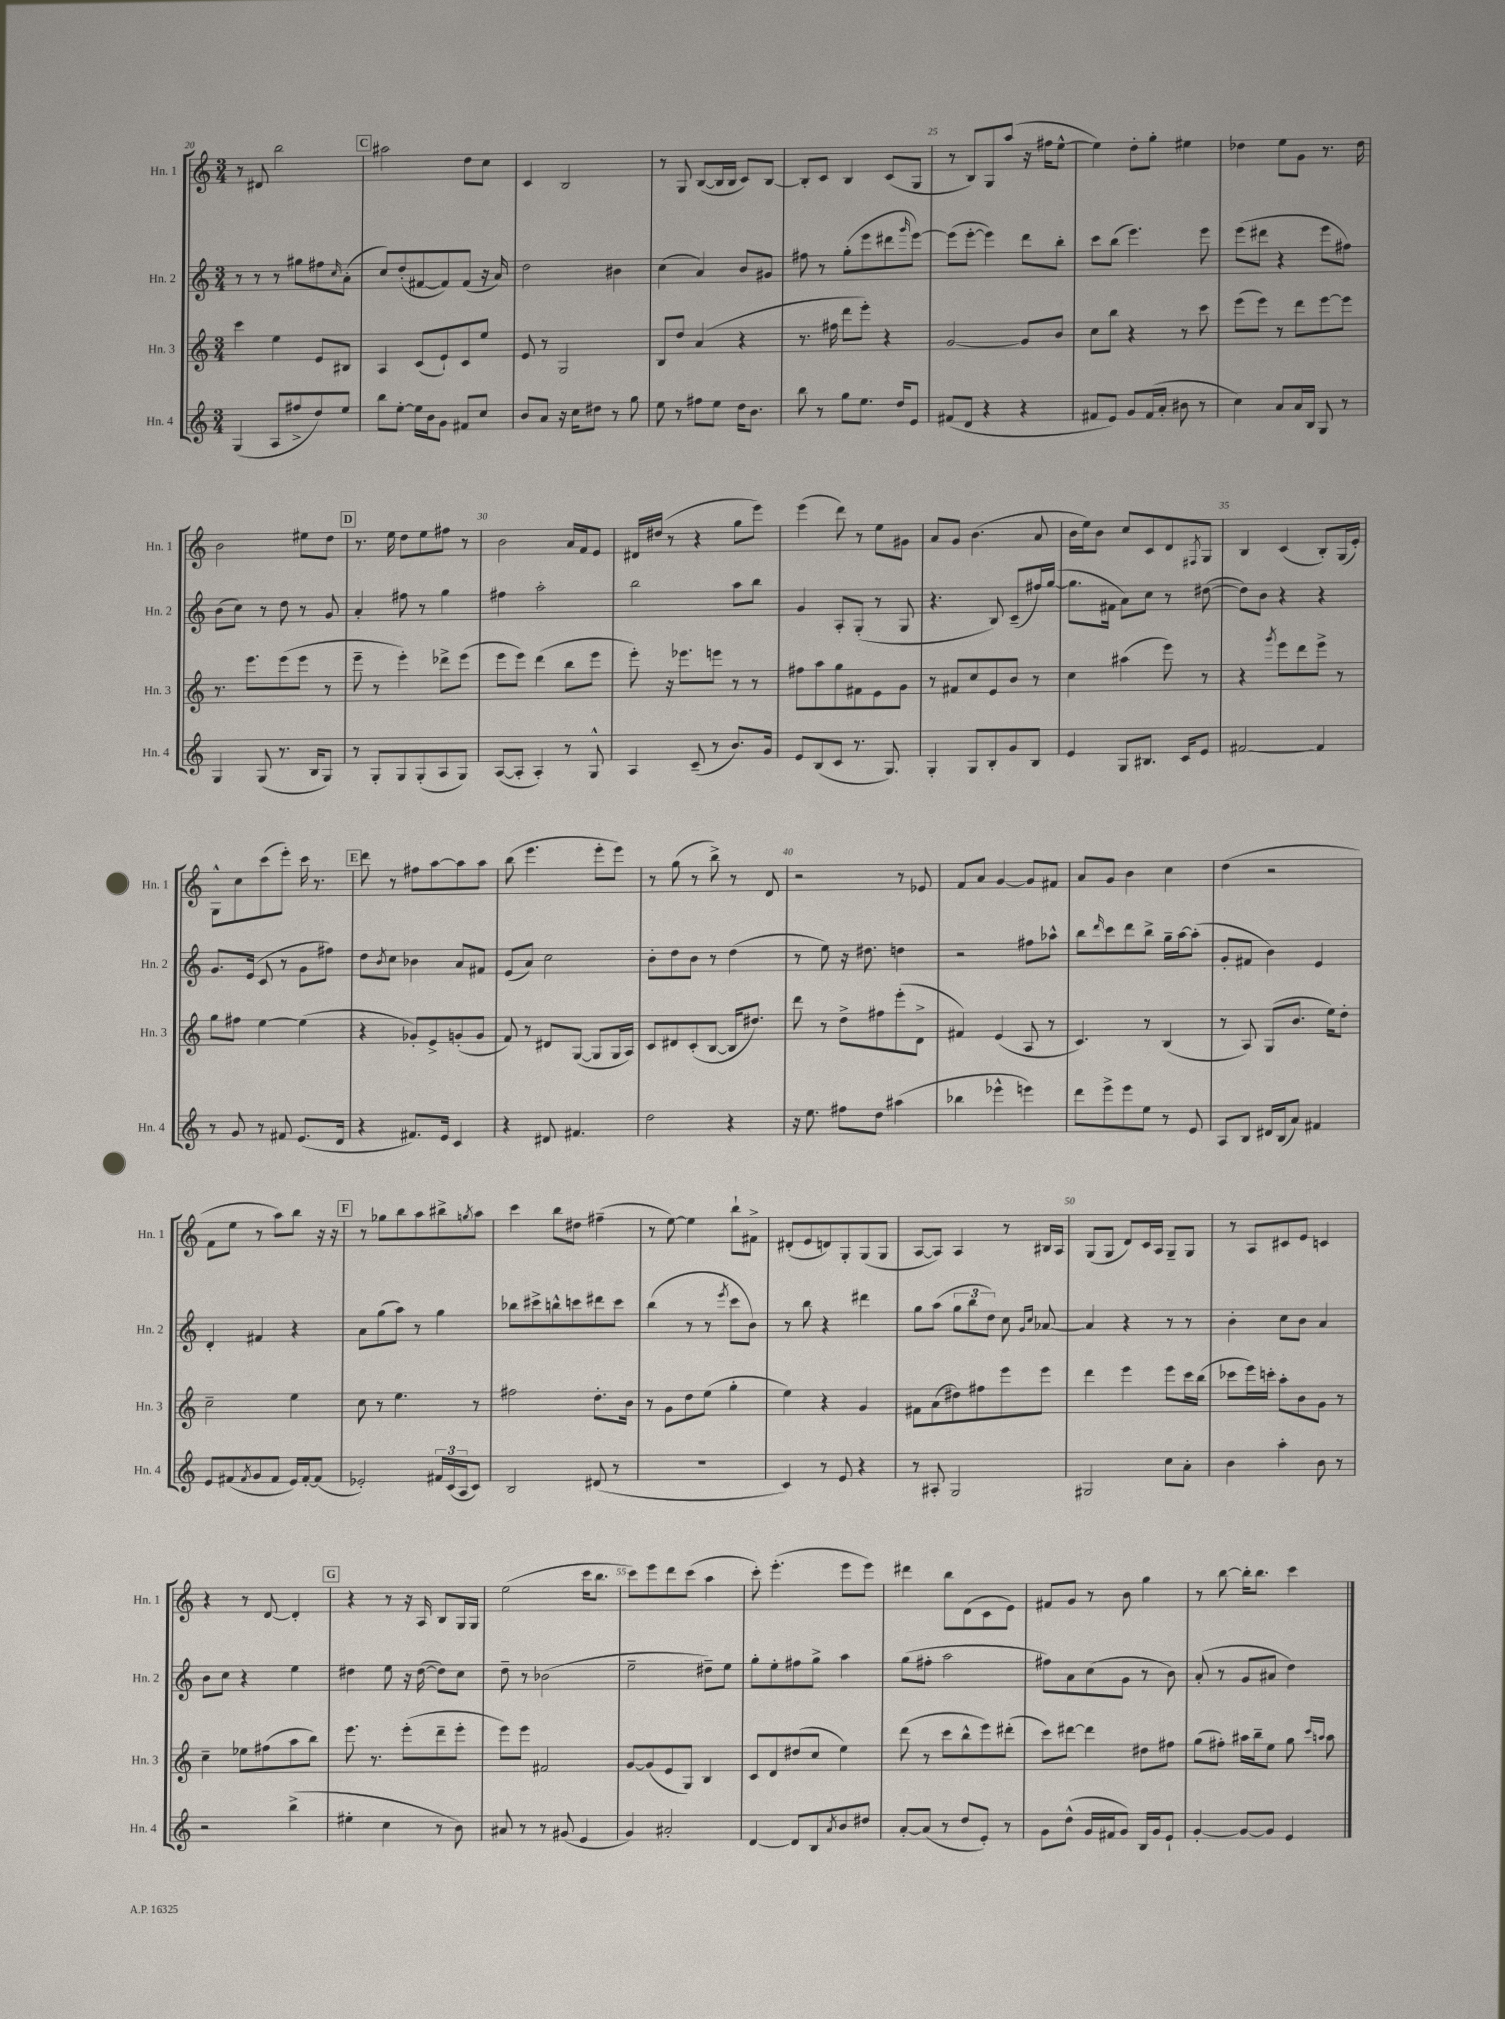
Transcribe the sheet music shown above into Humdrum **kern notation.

**kern	**kern	**kern	**kern
*staff4	*staff3	*staff2	*staff1
*clefG2	*clefG2	*clefG2	*clefG2
*k[]	*k[]	*k[]	*k[]
*M3/4	*M3/4	*M3/4	*M3/4
(4G	4ccc	8r	8r
.	.	8r	8d#
8A	4ee	8r	2bb
8ff#^	.	8gg#	.
8dd)	8e	8ff#	.
.	.	16qqcc	.
8ee	8B#	(8a'	.
=	=	=	=
8bb	4A	8cc)	2aa#
[8ee'	.	(8dd'	.
16ee]	(8c	[8f#	.
16b	.	.	.
8g	8e`)	8f#])	.
8f#	8c	(8f#	8dd
8cc	8ee	16r	8cc
.	.	16a)	.
=	=	=	=
8b	8e	2dd	4c
8a	8r	.	.
16r	2G	.	2B
16cc	.	.	.
8dd#	.	.	.
8r	.	4b#	.
8gg	.	.	.
=	=	=	=
8ee	8B	(4cc	8r
8r	8dd	.	8G
8ff#	(4a	4a)	([8B
8ee	.	.	16B]
.	.	.	16B
16dd	4r	8b	8c)
8.b	.	.	.
.	.	8g#	[8B
=	=	=	=
8bb	8.r	8ff#	8B']
8r	.	8r	8c
.	16ff#	.	.
8gg	8ddd	(8gg'	4B
8.ee	8eee')	8eee	.
.	4r	8ddd#	(8c
16dd	.	.	.
.	.	16qqggg	.
8e	.	[8eee)	8G
=	=	=	=
(8f#	[2g	(8eee]	8r
8d	.	[8eee'	8B)
4r	.	4eee])	8G
.	.	.	(8aa
4r	8g]	8ddd	16r
.	.	.	16ff#
.	8b	8bb'	[8ee^^
=	=	=	=
8f#	8cc	8ccc	4ee])
8e)	8bb	(8bb	.
8g	4r	4.eee)	8dd'
(16f#	.	.	8gg'
16a'	.	.	.
8b#	8r	.	4ee#
8r	8ccc	8eee	.
=	=	=	=
4cc)	(8eee	(8eee	4dd-
.	8eee)	8ddd#	.
8a	8r	4r	8ee
16a	8ddd	.	8g
16B	.	.	.
8G	[8eee	8eee	8.r
8r	8eee]	8ff#)	.
.	.	.	16dd-
=	=	=	=
4G	8.r	(8b	2b
.	.	8cc)	.
.	8.eee	.	.
(8G	.	8r	.
8.r	(8eee	8dd	.
.	8eee	8r	8ee#
16B	.	.	.
8G)	8r	8g	8dd
=	=	=	=
8r	8eee~	4a'	8.r
8G'	8r	.	.
.	.	.	16ee
8G	4eee')	8ff#	8dd
(8G'	.	8r	8ee
8A	8ddd-^	4gg	8ff#
8G)	(8eee	.	8r
=	=	=	=
([8A	8eee	4ff#	2b
8A']	8eee)	.	.
4A')	(4ddd	2aa'	.
8r	8bb	.	16a
.	.	.	16f
8G^^	8eee	.	8e
=	=	=	=
4A	8eee')	2bb	16d#
.	.	.	(16dd#
.	16r	.	8r
.	8.eee-	.	.
(8c~	.	.	4r
8r	8eee	.	.
8.b)	8r	8aa	8gg
.	8r	8bb	8eee)
16g	.	.	.
=	=	=	=
8e	8ff#	4g	(4eee
(8B	8aa	.	.
8c	8gg	8A'	8ddd)
8.r	8f#	(8G'	8r
.	8e	8r	8ee
8.G)	.	.	.
.	8g	8G	8g#
=	=	=	=
4G'	8r	4.r	8a
.	8f#	.	8g
8G	8cc	.	(4.b
8B'	8e	8B)	.
8g	8b	(8c~	.
8B	8r	16ff#)	8a
.	.	([16gg	.
=	=	=	=
4e	4cc	8.gg]	16b
.	.	.	16ee)
.	.	.	8b
.	.	16f#	.
8G	(4aa#	8a)	8cc
8.B#	.	8cc	8c
.	8eee)	8r	8d
16c	.	.	.
.	.	.	8qF#
8e	8r	([8dd#	8G
=	=	=	=
[2f#	4r	8dd#])	4B
.	.	8b	.
.	8qggg	.	.
.	8eee	4r	(4c
.	8ddd	.	.
4f#]	8eee^	4r	8B')
.	8r	.	(16G
.	.	.	16e')
=	=	=	=
8r	8gg	8.g	8G^^
8g	8ff#	.	8cc
.	.	(16e	.
8r	[4ee	8c	(8ccc
8f#	.	8r	8eee')
(8.e	(4ee]	8g	16ccc
.	.	.	8.r
.	.	8ff#)	.
16d	.	.	.
=	=	=	=
4r	4r	8dd	8ddd
.	.	8qb	.
.	.	8cc	8r
8.f#)	8g-')	4b-	8ff#
.	8e^	.	[8aa
16e	.	.	.
4c	(8g'	8a	8aa]
.	8g	8f#	8aa
=	=	=	=
4r	8f)	(8e	(8bb
.	8r	8a)	4.eee
8d#	8d#	2cc	.
4.f#	([8G	.	.
.	8G]	.	8eee'
.	16G	.	8eee)
.	16A)	.	.
=	=	=	=
2dd	8c	8b'	8r
.	8d#	8dd	(8gg
.	(8c'	8b	8r
.	[8B	8r	8bb^)
4r	16B]	(4dd	8r
.	8.dd#)	.	.
.	.	.	8d
=	=	=	=
16r	8ddd	8r	2r
8.ee	.	.	.
.	8r	8ee)	.
8ff#	8dd^	16r	.
.	.	8.dd#	.
8dd	8ff#	.	.
(4aa#	(8eee'	4dd	8r
.	8d^	.	8e-
=	=	=	=
4bb-	4f#)	2r	8f
.	.	.	8a
4eee-^^	(4e	.	[4g
4eee)	8A	8ff#	8g]
.	8r	8aa-^^	8f#
=	=	=	=
8ddd	4.c)	8bb	8a
.	.	16qqddd	.
8eee^	.	8ccc	8g
8eee	.	8ddd	4b
8ee	8r	8bb^	.
8r	(4B	16gg~	4cc
.	.	[16aa	.
8e	.	(8aa']	.
=	=	=	=
8A	8r	8g'	(4dd
8B	8A)	8f#	.
16d#	(8G	4b)	2r
(16B	.	.	.
8a)	8.b	.	.
4f#	.	4e	.
.	16ee)	.	.
.	8dd'	.	.
=	=	=	=
8e	2cc~	4d'	8f
(8f#	.	.	8ee
8qf#	.	.	.
8g	.	4f#	8r
8f#	.	.	8aa)
16e)	4ee	4r	8bb
[16f#'	.	.	.
(8f#]	.	.	16r
.	.	.	16r
=	=	=	=
2e-')	8cc	8a	8r
.	8r	(8gg	8gg-
.	4.ee	8aa)	8bb
.	.	8r	8aa
24f#	.	4gg	8bb#^
(24c	.	.	.
24A	.	.	.
.	.	.	8qgg
8c)	8r	.	8aa
=	=	=	=
2B	2ff#	8bb-	4ccc
.	.	8ccc#^	.
.	.	8bb^^	8bb
.	.	8ccc	8dd#
(8d#	8.dd'	8ddd#	(4ff#~
8r	.	8ccc	.
.	16b	.	.
=	=	=	=
2.r	8r	(4bb	8r
.	8g	.	[8ee)
.	8dd	8r	4ee]
.	(8ee	8r	.
.	.	8qeee	.
.	4gg'	8ccc	8bb`
.	.	8b)	8f#^
=	=	=	=
4c)	4ee)	8r	(8d#'
.	.	8bb	8e
8r	4r	4r	8d)
8e	.	.	8G'
4r	4g	4ddd#	(8G
.	.	.	8G
=	=	=	=
8r	8f#	8gg	[8A
8A#'	(8a	(8aa	8A])
2G	8dd#)	12gg	4A
.	.	12bb	.
.	8ff#	.	.
.	.	12dd)	.
.	8eee	8cc	8r
.	.	16qqg	.
.	.	16qqcc	.
.	8eee	[8a-	16B#
.	.	.	16A
=	=	=	=
2G#	4ddd	4a-]	(8G
.	.	.	8G
.	4eee	4r	8d)
.	.	.	16c
.	.	.	16A
8cc	8eee	8r	8G~
8a'	16ccc	8r	8G
.	(16bb	.	.
=	=	=	=
4b	8ccc-	4b'	8r
.	16eee)	.	8A
.	16ccc'	.	.
4aa'	8aa'	8cc	8c#
.	8b	8b	8e
8b	8g	4a	4c
8r	8r	.	.
=	=	=	=
2r	4cc~	8b	4r
.	.	8cc	.
.	8ee-	4r	8r
.	(8ff#	.	[8d
(4bb^	8aa	4ee	4d']
.	8bb)	.	.
=	=	=	=
4ee#'	8.eee	4dd#	4r
.	8.r	.	.
4cc	.	8ee	8r
.	(8eee'	16r	16r
.	.	([16dd#	16A
8r	8ddd~	8dd#])	8B
8b)	8eee'	8cc	16G
.	.	.	16G
=	=	=	=
8a#	8eee)	8dd~	(2ee
8r	8eee	8r	.
8r	2f#	(2b-	.
(8g#	.	.	.
4e	.	.	16ccc
.	.	.	8.bb
=	=	=	=
4g)	[8g	2ee~	8ccc)
.	(8g]	.	8eee
2a#'	8e	.	8ddd
.	8G)	.	(8ccc
.	4B	8dd#~)	4aa
.	.	8ee	.
=	=	=	=
[4d	8c	8gg'	8ccc')
.	8d	8ee'	(4.eee'
8d]	(8dd#	8ff#	.
8B	8cc	8gg^	.
8qa	.	.	.
8b	4ee)	4aa	8eee
8dd#	.	.	8eee)
=	=	=	=
[8a'	(8ddd	(8gg	4ddd#
(8a]	8r	8ff#'	.
8r	8ccc	2aa	8bb
8dd	8bb^^	.	(8d
8e')	8eee)	.	8c
8r	(8ddd#'	.	8e)
=	=	=	=
8g	8ccc)	8ff#)	8f#
(8dd^^	[8ddd#	8a	8g
16g	4ddd#]	(8cc	8r
16f#	.	.	.
8g)	.	8g	8b
16B	8dd#	8r	4gg
16g	.	.	.
8e`	8ff#	8b)	.
=	=	=	=
[4g'	(8gg	(8a'	8r
.	8ff#')	8r	[8bb
8g_	16aa#	8g	16bb']
.	16bb~	.	8.bb
8g]	8ee	8a#	.
4e	8gg	4dd)	4ccc
.	16qqccc	.	.
.	16qqaa	.	.
.	8aa	.	.
==	==	==	==
*-	*-	*-	*-
